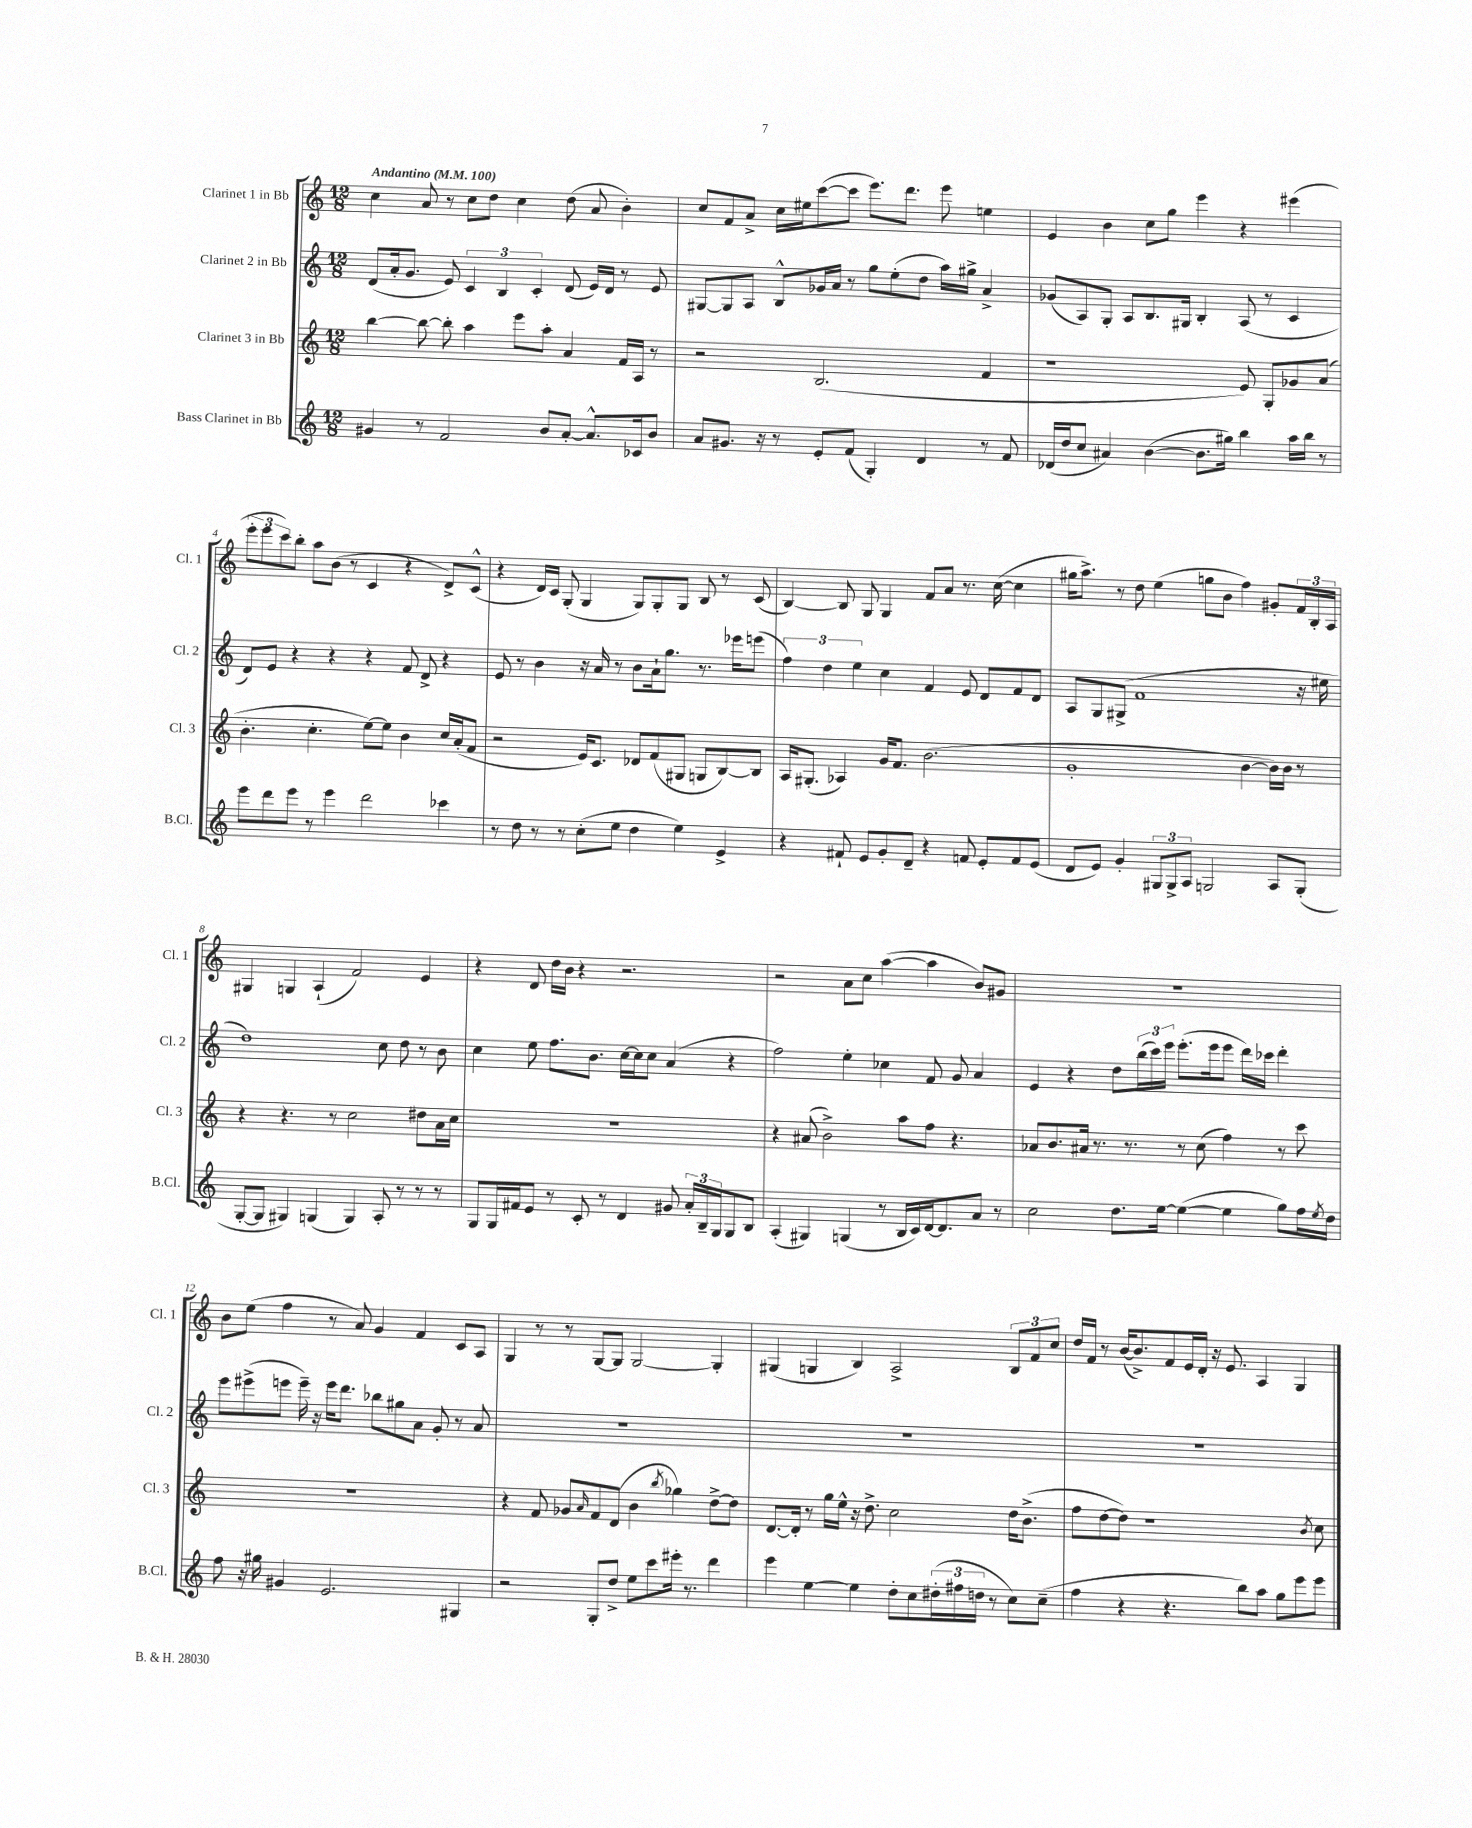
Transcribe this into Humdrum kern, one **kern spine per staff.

**kern	**kern	**kern	**kern
*staff4	*staff3	*staff2	*staff1
*clefG2	*clefG2	*clefG2	*clefG2
*k[]	*k[]	*k[]	*k[]
*M12/8	*M12/8	*M12/8	*M12/8
*MM100	*MM100	*MM100	*MM100
4g#	[4bb	(8d	4cc
.	.	16a'	.
.	.	8.g	.
8r	8bb_	.	8a
2f	8bb']	8e)	8r
.	4aa	6c	8cc
.	.	.	8dd
.	.	6B	.
.	8eee	.	4cc
.	.	6c'	.
8b	8aa'	.	.
[8a'	4a	(8d	(8dd
8.a^^]	.	16e)	8a
.	.	16d	.
.	16f	8r	4b')
16c-	16A	.	.
8b	8r	8e	.
=	=	=	=
8a	2r	[8G#	8cc
8.g#	.	8G#]	8f
.	.	8A	8a^
16r	.	.	.
8r	.	8B^^	16cc
.	.	.	16ee#
8e'	(2.B	16g-	([8ccc
.	.	16a	.
(8f	.	8r	8ccc]
4G')	.	8gg	8.eee)
.	.	(8ee'	.
.	.	.	8.ddd
4d	.	8dd	.
.	.	16aa)	8eee
.	.	16gg#^	.
8r	4f	4a^	4ee
8f	.	.	.
=	=	=	=
(16d-	1r	(8g-	4e
16dd	.	.	.
8cc	.	8A)	.
4a#)	.	8G'	4b
.	.	8A	.
([4b	.	8.B	8cc
.	.	.	8gg
.	.	16G#	.
8.b]	.	4B'	4eee
16gg#)	.	.	.
4bb	8e)	(8A	4r
.	8G'	8r	.
16aa	8g-	4c	(4eee#
16bb	.	.	.
8r	(8a	.	.
=	=	=	=
8eee	4.b'	8d)	12eee'
.	.	.	12eee
8ddd	.	8e	.
.	.	.	12ccc)
8eee	.	4r	8bb'
8r	4.cc'	.	8aa
4eee	.	4r	(8b
.	.	.	8r
2ddd	[8ee)	4r	4c
.	8ee]	.	.
.	4b	8f	4r
.	.	8d^	.
4ccc-	16cc	4r	8d^)
.	(16a'	.	.
.	8f	.	(8c^^
=	=	=	=
8r	2r	8e	4r
8dd	.	8r	.
8r	.	4b	16d)
.	.	.	16c
8r	.	.	(8G'
(8cc'	16e)	16r	4G
.	8.c	16a	.
8ee	.	8r	.
4dd	8d-	8b	8G)
.	(8f	16a`	8G'
.	.	8.gg	.
4ee)	8G#	.	8G
.	8G	8.r	8B
4e^	[8B)	.	8r
.	.	16eee-	.
.	8B]	(8eee	(8c
=	=	=	=
4r	16A	6ff)	[4B)
.	(8.G#'	.	.
.	.	6dd	.
8f#`	4A-)	.	8B]
.	.	6ee	.
8e	.	.	8G
8g'	16g	4cc	4G
.	8.f	.	.
8d~	.	.	.
4r	(2.b	4f	8f
.	.	.	8a
8f	.	8e	8.r
8e'	.	8d	.
.	.	.	([16cc
8f	.	8f	4cc]
(8e	.	8d	.
=	=	=	=
8d	1g'	8A	16gg#
.	.	.	8.aa^)
8e)	.	8G	.
4g'	.	(8G#^	8r
.	.	1f	8dd
12G#	.	.	(4ee
12G#^	.	.	.
12A	.	.	.
2G	.	.	8gg
.	.	.	8b
.	[4b	.	4ff)
8A	16b])	.	8g#'
.	16b	.	.
(8G'	8r	16r	24f
.	.	.	24B'
.	.	16ee#	.
.	.	.	24A
=	=	=	=
[8G'	4r	1dd)	4G#
8G]	.	.	.
4G#)	4.r	.	4G
(4G	.	.	(4A`
.	8r	.	.
4G)	2cc	.	2f)
8A'	.	8cc	.
8r	.	8dd	.
8r	8dd#	8r	4e
8r	16a	8b	.
.	16cc	.	.
=	=	=	=
8G	1.r	4cc	4r
16G	.	.	.
16f#	.	.	.
8e	.	8ee	8d
8r	.	8.ff	16dd
.	.	.	16b
8c'	.	.	4r
.	.	8.b	.
8r	.	.	.
4d	.	[16cc	2.r
.	.	16cc]	.
.	.	8cc	.
8g#	.	(4a	.
24a'	.	.	.
24B~	.	.	.
24G	.	.	.
8G	.	4r	.
8B	.	.	.
=	=	=	=
(4A'	4r	2ff)	2r
4G#)	(8a#	.	.
.	2b^)	.	.
(4G	.	4ee'	8a
.	.	.	8cc
8r	.	4cc-	([4aa
16B	8aa	.	.
16c)	.	.	.
[16d	8ff	8f	4aa]
8.d]	.	.	.
.	4.r	8g	.
8a	.	4a	8b)
8r	.	.	8g#
=	=	=	=
2cc	8a-	4e	1.r
.	8.b	.	.
.	.	4r	.
.	16a#	.	.
.	8.r	.	.
8.dd	.	8dd	.
.	8.r	.	.
.	.	(24bb	.
.	.	24ccc)	.
[16ee	.	.	.
.	.	24eee	.
(4ee_	8r	(8.eee'	.
.	(8cc	.	.
.	.	16eee	.
4ee]	4ff)	8eee	.
.	.	16ddd)	.
.	.	16ccc-	.
8gg)	8r	4ddd'	.
16ff	8ccc	.	.
8qee	.	.	.
16dd	.	.	.
=	=	=	=
8ff	1.r	8eee	8b
16r	.	(8eee#^	(8ee
16gg#	.	.	.
4g#	.	8eee	4ff
.	.	16eee~)	.
.	.	16r	.
2.e	.	16eee	8r
.	.	8.ddd	.
.	.	.	8a)
.	.	8bb-	4g
.	.	8gg#	.
.	.	8a	4f
.	.	8g'	.
4G#	.	8r	8c
.	.	8a	8A
=	=	=	=
2r	4r	1.r	4G
.	8f	.	8r
.	8g-	.	8r
.	16qqa	.	.
8G'	8f	.	[8G
8dd^	(8d	.	8G]
8ee	4b	.	[2G
8ccc	.	.	.
.	8qbb	.	.
16eee#'	4gg-)	.	.
8.r	.	.	.
4ddd	[8dd^	.	4G']
.	8dd]	.	.
=	=	=	=
4eee	[8.d	1.r	(4G#
.	16d']	.	.
[4ee	8r	.	4G
.	16gg	.	.
.	16ee^^	.	.
4ee]	16r	.	4B)
.	8.dd^	.	.
8dd'	2cc	.	2A^
8cc	.	.	.
(24dd#'	.	.	.
24ff#	.	.	.
24dd	.	.	.
8r	.	.	.
8cc)	16dd	.	12B
.	(8.b^	.	.
.	.	.	12f
(8cc~	.	.	.
.	.	.	12cc
=	=	=	=
4ff	8ff	1.r	16dd
.	.	.	16f
.	[8dd	.	8r
4r	8dd])	.	([16b
.	.	.	8.b^])
.	1r	.	.
4.r	.	.	8f
.	.	.	16e
.	.	.	16d'
.	.	.	16r
.	.	.	8.e
8bb)	.	.	.
8aa	.	.	4A
8gg	.	.	.
8eee	.	.	4G
.	8qb	.	.
8eee	8cc	.	.
==	==	==	==
*-	*-	*-	*-
